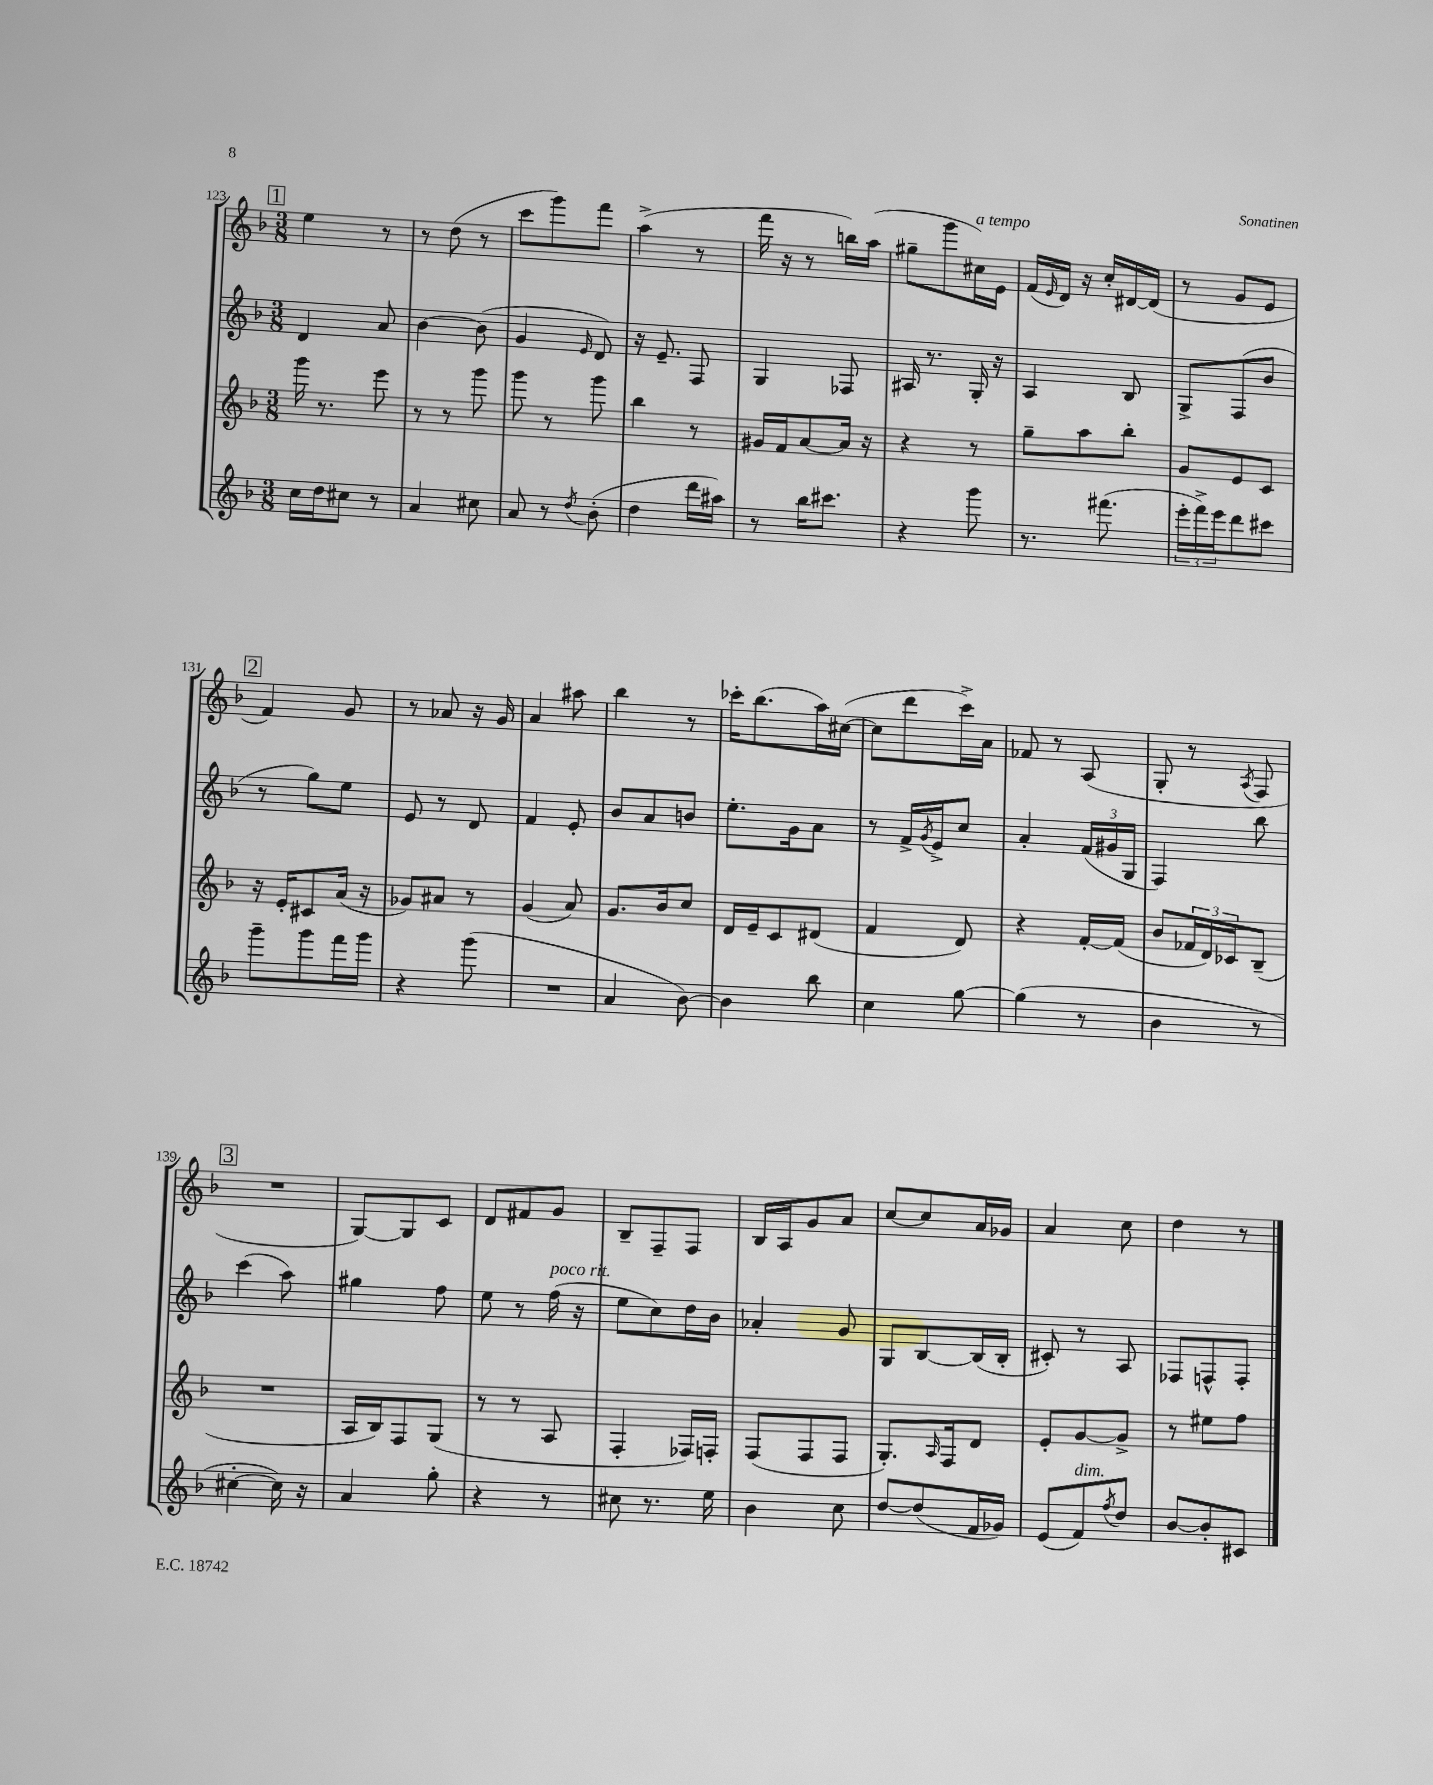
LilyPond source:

<<
\new StaffGroup <<
\new Staff = "s0" {
    \clef treble \key f \major \numericTimeSignature \time 3/8
    \mark \markup { \box "1" } e''4 r8 |
    r8 d''8( r8 |
    c'''8 g'''8) f'''8 |
    a''4->( r8 |
    f'''16 r16 r8 b''16) a''16( |
    gis''8-- g'''8 cis''16^\markup { \italic "a tempo" }) e'16 |
    f'16( \grace { e'16 } d'16) r16 c''16-. dis'16~ dis'16( |
    r8 g'8 e'8 |
    \mark \markup { \box "2" } f'4) g'8 |
    r8 aes'8 r16 g'16 |
    a'4 ais''8 |
    bes''4 r8 |
    ces'''16-. bes''8.( a''16) cis''16~( |
    cis''8 d'''8 c'''16->) a'16 |
    fes'8 r8 a8( |
    g8-. r8 \acciaccatura { a8 } f8 |
    \mark \markup { \box "3" } R4. |
    g8~) g8 c'8 |
    d'8 fis'8 g'8 |
    bes8-- f8-- f8 |
    bes16 a16 g'8 a'8 |
    c''8~ c''8 a'16 ges'16 |
    a'4 c''8 |
    d''4 r8 \bar "|." |
}
\new Staff = "s1" {
    \clef treble \key f \major \numericTimeSignature \time 3/8
    \mark \markup { \box "1" } d'4 a'8 |
    bes'4~ bes'8( |
    g'4 \grace { e'16 } d'8) |
    r16 e'8.-- f8 |
    g4 fes8 |
    ais16 r8. g16-. r16 |
    a4 bes8 |
    g8-> f8( bes'8 |
    \mark \markup { \box "2" } r8 g''8) e''8 |
    e'8 r8 d'8 |
    f'4 e'8-. |
    bes'8 a'8 b'8 |
    e''8.-. g'16 a'8 |
    r8 f'16-> \acciaccatura { g'8 } e'16-> c''8 |
    a'4-. \tuplet 3/2 { f'16( gis'16 g16 } |
    f4) bes''8 |
    \mark \markup { \box "3" } c'''4( a''8) |
    gis''4 f''8 |
    e''8 r8 f''16^\markup { \italic "poco rit." }( r16 |
    e''8 c''8) d''16 bes'16 |
    aes'4-. g'8 |
    g8 bes8~ bes16( bes16-. |
    cis'8-.) r8 a8 |
    fes8 f8-^ f8-. \bar "|." |
}
\new Staff = "s2" {
    \clef treble \key f \major \numericTimeSignature \time 3/8
    \mark \markup { \box "1" } g'''16 r8. e'''8 |
    r8 r8 g'''8 |
    g'''8 r8 g'''8 |
    bes''4 r8 |
    gis'16 f'16 a'8~ a'16 r16 |
    r4 r8 |
    g''8-- a''8 bes''8-. |
    g'8 e'8 c'8 |
    \mark \markup { \box "2" } r16 e'16-. cis'8 a'16( r16 |
    ges'8) ais'8 r8 |
    g'4( a'8) |
    g'8. bes'16 c''8 |
    d'16 e'16-- c'8 dis'8( |
    f'4 d'8) |
    r4 f'16~-. f'16( |
    bes'8 \tuplet 3/2 { fes'16 d'16) ces'16 } bes8--( |
    \mark \markup { \box "3" } R4. |
    a16 bes16) f8 g8( |
    r8 r8 a8 |
    f4-. fes16) f16-. |
    f8( f8 f8 |
    g8.-.) \grace { a16 } f16 d'8 |
    e'8-. g'8~ g'8-> |
    r8 eis''8 f''8 \bar "|." |
}
\new Staff = "s3" {
    \clef treble \key f \major \numericTimeSignature \time 3/8
    \mark \markup { \box "1" } c''16 d''16 cis''8 r8 |
    a'4 cis''8 |
    a'8 r8 \acciaccatura { d''8 } bes'8-.( |
    d''4 d'''16 ais''16) |
    r8 bes''16 cis'''8. |
    r4 g'''8 |
    r8. fis'''8.( |
    \tuplet 3/2 { e'''16-. f'''16->) e'''16 } d'''8 cis'''8 |
    \mark \markup { \box "2" } g'''8-- g'''8 f'''16 g'''16 |
    r4 g'''8( |
    R4. |
    a'4 bes'8~) |
    bes'4 bes''8 |
    c''4 g''8~ |
    g''4( r8 |
    bes'4 r8 |
    \mark \markup { \box "3" } cis''4~-. cis''16) r16 |
    a'4 g''8-. |
    r4 r8 |
    cis''8 r8. e''16 |
    bes'4 c''8 |
    d''8~ d''8( f'16 ges'16) |
    e'8( f'8^\markup { \italic "dim." }) \acciaccatura { f''8 } d''8 |
    bes'8~ bes'8-. cis'8 \bar "|." |
}
>>
>>
\layout { \context { \Score currentBarNumber = #123 } }
